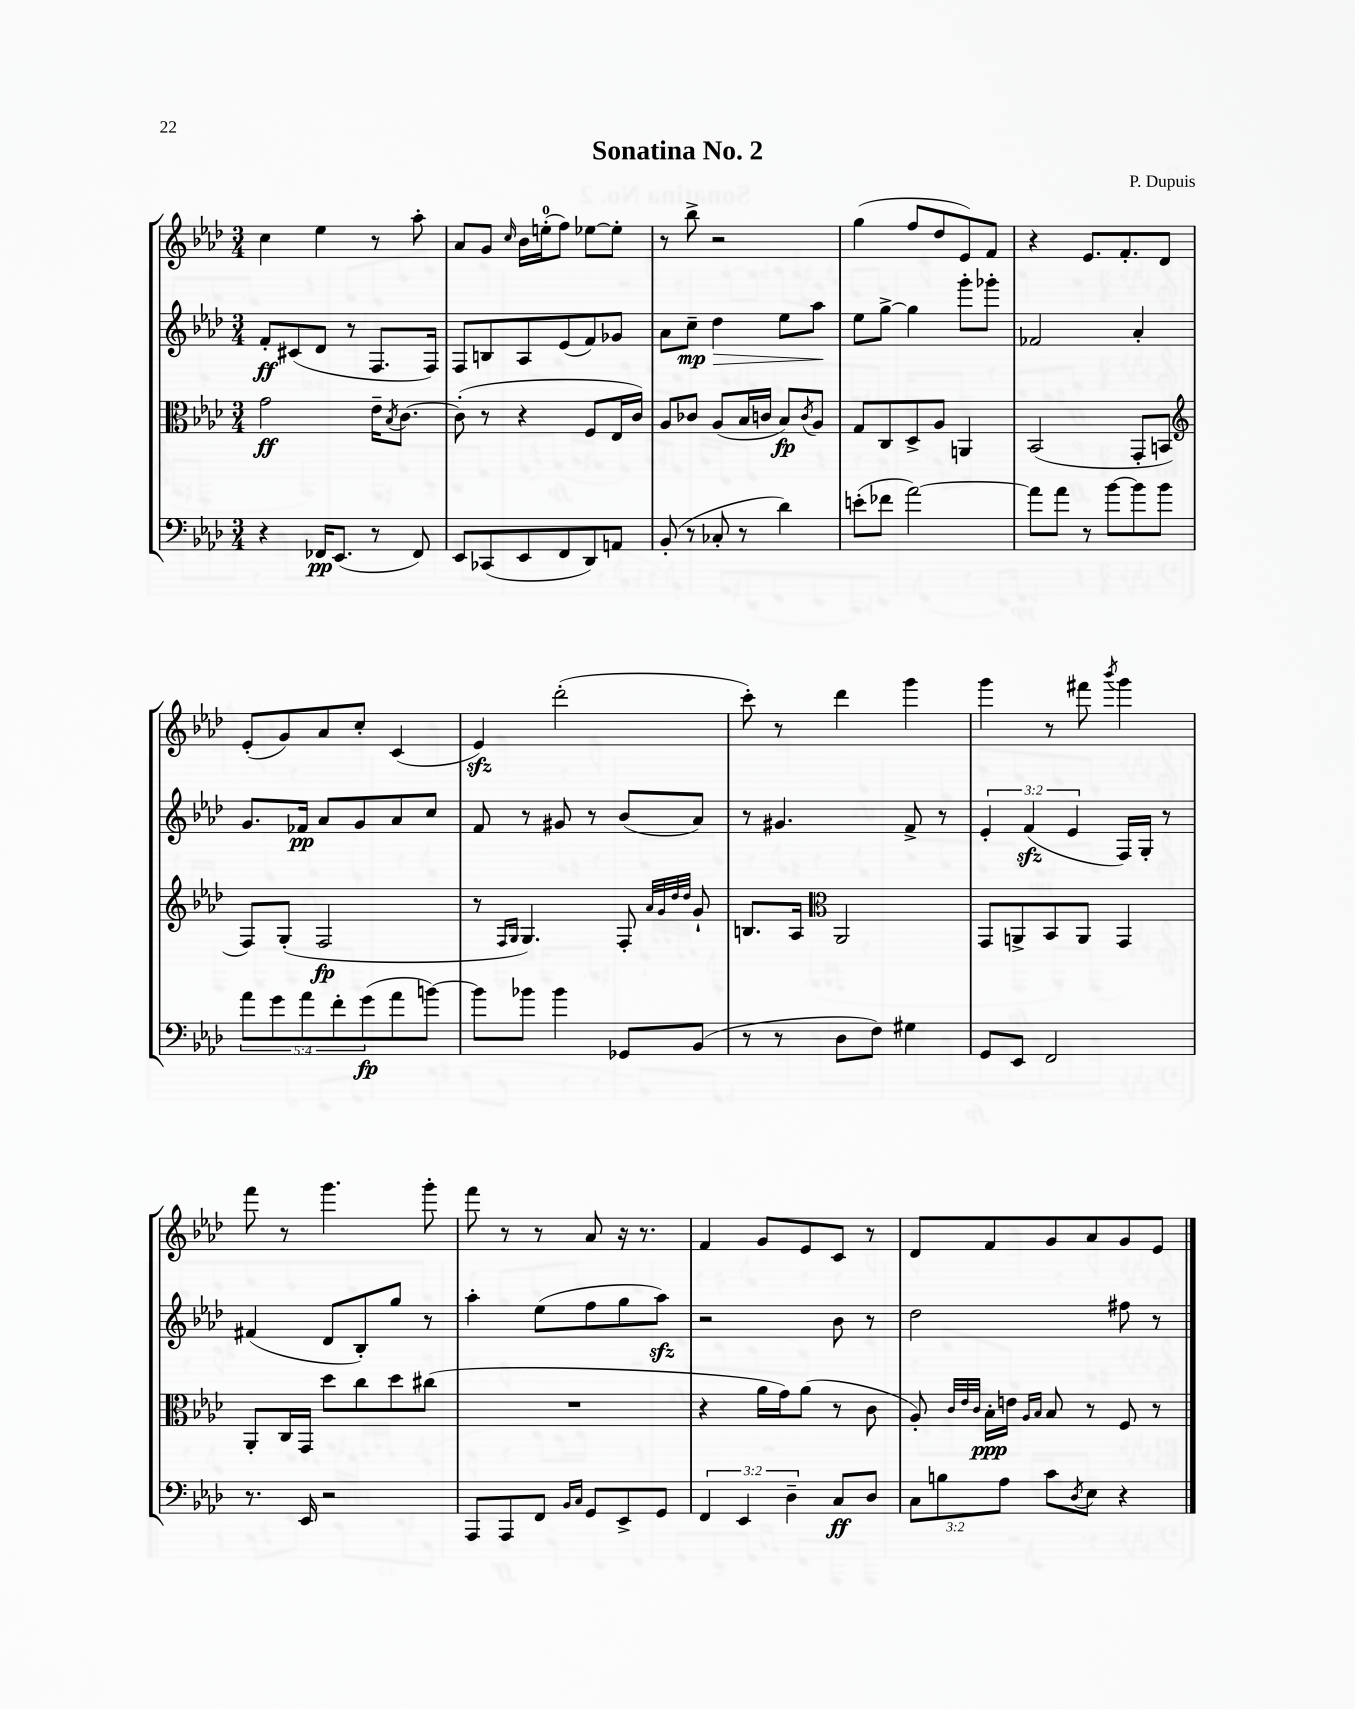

**kern	**kern	**kern	**kern
*staff4	*staff3	*staff2	*staff1
*clefF4	*clefC3	*clefG2	*clefG2
*k[b-e-a-d-]	*k[b-e-a-d-]	*k[b-e-a-d-]	*k[b-e-a-d-]
*M3/4	*M3/4	*M3/4	*M3/4
4r	2g\	8f'/L	4cc\
.	.	(8c#/	.
16FF-/LK	.	8d-/J	4ee-\
(8.EE-/J	.	.	.
.	.	8r	.
8r	16e-~\LK	8.F/L	8r
.	8qB-/	.	.
.	[8.c\J	.	.
8FF-/)	.	.	8aa-'\
.	.	16F/Jk)	.
=	=	=	=
8EE-/L	(8c'\]	8F/L	8a-/L
(8CC-/	8r	8B/	8g/J
.	.	.	16qqcc/
8EE-/	4r	8A-/	16b-\LL
.	.	.	(16ee'\J
8FF/	.	(8e-/	8ff\J)
8DD-/)	8F/L	8f/)	[8ee-\L
8AA/J	16E-/L	8g-/J	8ee-'\]J
.	16c/JJ)	.	.
=	=	=	=
(8BB-'/	8A-/L	8a-\L	8r
8r	8c-/J	8cc~\J	8bb-^\
8C-'/	(8A-/L	4dd-\	2r
8r	16B-/L	.	.
.	16c/JJ	.	.
4d-\)	8B-/L)	8ee-\L	.
.	8qc/	.	.
.	8A-/J	8aa-\J	.
=	=	=	=
(8e'\L	8G/L	8ee-\L	(4gg\
8f-\J	8C/	[8gg^\J	.
[2a-\)	8D-^/	4gg\]	8ff/L
.	8A-/J	.	8dd-/
.	4AA/	8ggg'\L	8e-/)
.	.	8ggg-'\J	8f/J
=	=	=	=
8a-\]L	(2BB-/	2f-/	4r
8a-\J	.	.	.
8r	.	.	8.e-/L
[8b-\L	.	.	.
.	.	.	8.f'/
8b-\]	8GG'/L	4a-'/	.
8b-\J	8BB/J	.	8d-/J
=	=	=	=
*	*clefG2	*	*
10a-\L	8F/L)	8.g/L	(8e-'/L
10g\	.	.	.
.	(8G'/J	.	8g/)
.	.	16f-/Jk	.
10a-\	.	.	.
.	2F/	8a-/L	8a-/
10f'\	.	.	.
.	.	8g/	8cc'/J
(10g\	.	.	.
8a-\	.	8a-/	(4c/
[8b\J)	.	8cc/J	.
=	=	=	=
8b\]L	8r	8f/	4e-/)
.	16qqF/LL	.	.
.	16qqG/JJ	.	.
8b-\J	4.G/)	8r	.
4b-\	.	8g#/	(2ddd-'\
.	.	8r	.
8GG-/L	8F'/	(8b-/L	.
.	32qqa-/LLL	.	.
.	32qqg/	.	.
.	32qqdd-/	.	.
.	32qqdd-/JJJ	.	.
(8BB-/J	8g`/	8a-/J)	.
=	=	=	=
8r	8.B/L	8r	8ccc'\)
8r	.	4.g#/	8r
.	16A-/Jk	.	.
*	*clefC3	*	*
8D-\L	2AA-/	.	4ddd-\
8F\J)	.	.	.
4G#\	.	8f^/	4ggg\
.	.	8r	.
=	=	=	=
8GG/L	8GG/L	6e-'/	4ggg\
8EE-/J	8AA^/	.	.
.	.	(6f/	.
2FF/	8BB-/	.	8r
.	.	6e-/	.
.	8AA/J	.	8fff#\
.	.	.	8qbbb-/
.	4GG/	16F/LL)	4ggg\
.	.	16G'/JJ	.
.	.	8r	.
=	=	=	=
8.r	8AA-'/L	(4f#/	8fff\
.	16C/L	.	8r
16EE-/	16GG/JJ	.	.
2r	8dd-\L	8d-/L	4.ggg\
.	8cc\	8B-'/)	.
.	8dd-\	8gg/J	.
.	(8cc#\J	8r	8ggg'\
=	=	=	=
8AAA-/L	2.r	4aa-'\	8fff\
8AAA-/	.	.	8r
8FF/J	.	(8ee-\L	8r
16qqBB-/LL	.	.	.
16qqC/JJ	.	.	.
8GG/L	.	8ff\	8a-/
8EE-^/	.	8gg\	16r
.	.	.	8.r
8GG/J	.	8aa-\J)	.
=	=	=	=
6FF/	4r	2r	4f/
6EE-/	.	.	.
.	16a-\LL	.	8g/L
.	16g\J)	.	.
6D-~\	.	.	.
.	(8a-\J	.	8e-/
8C/L	8r	8b-\	8c/J
8D-/J	8c\	8r	8r
=	=	=	=
12C\L	8A-'/)	2dd-\	8d-/L
12B\	.	.	.
.	32qqc/LLL	.	.
.	32qqe-/	.	.
.	32qqc/JJJ	.	.
.	16B-'\LL	.	8f/
12A-\J	.	.	.
.	16e\JJ	.	.
.	16qqA-/LL	.	.
.	16qqB-/JJ	.	.
8c\L	8B-/	.	8g/
8qD-/	.	.	.
8E-\J	8r	.	8a-/
4r	8F/	8ff#\	8g/
.	8r	8r	8e-/J
==	==	==	==
*-	*-	*-	*-
